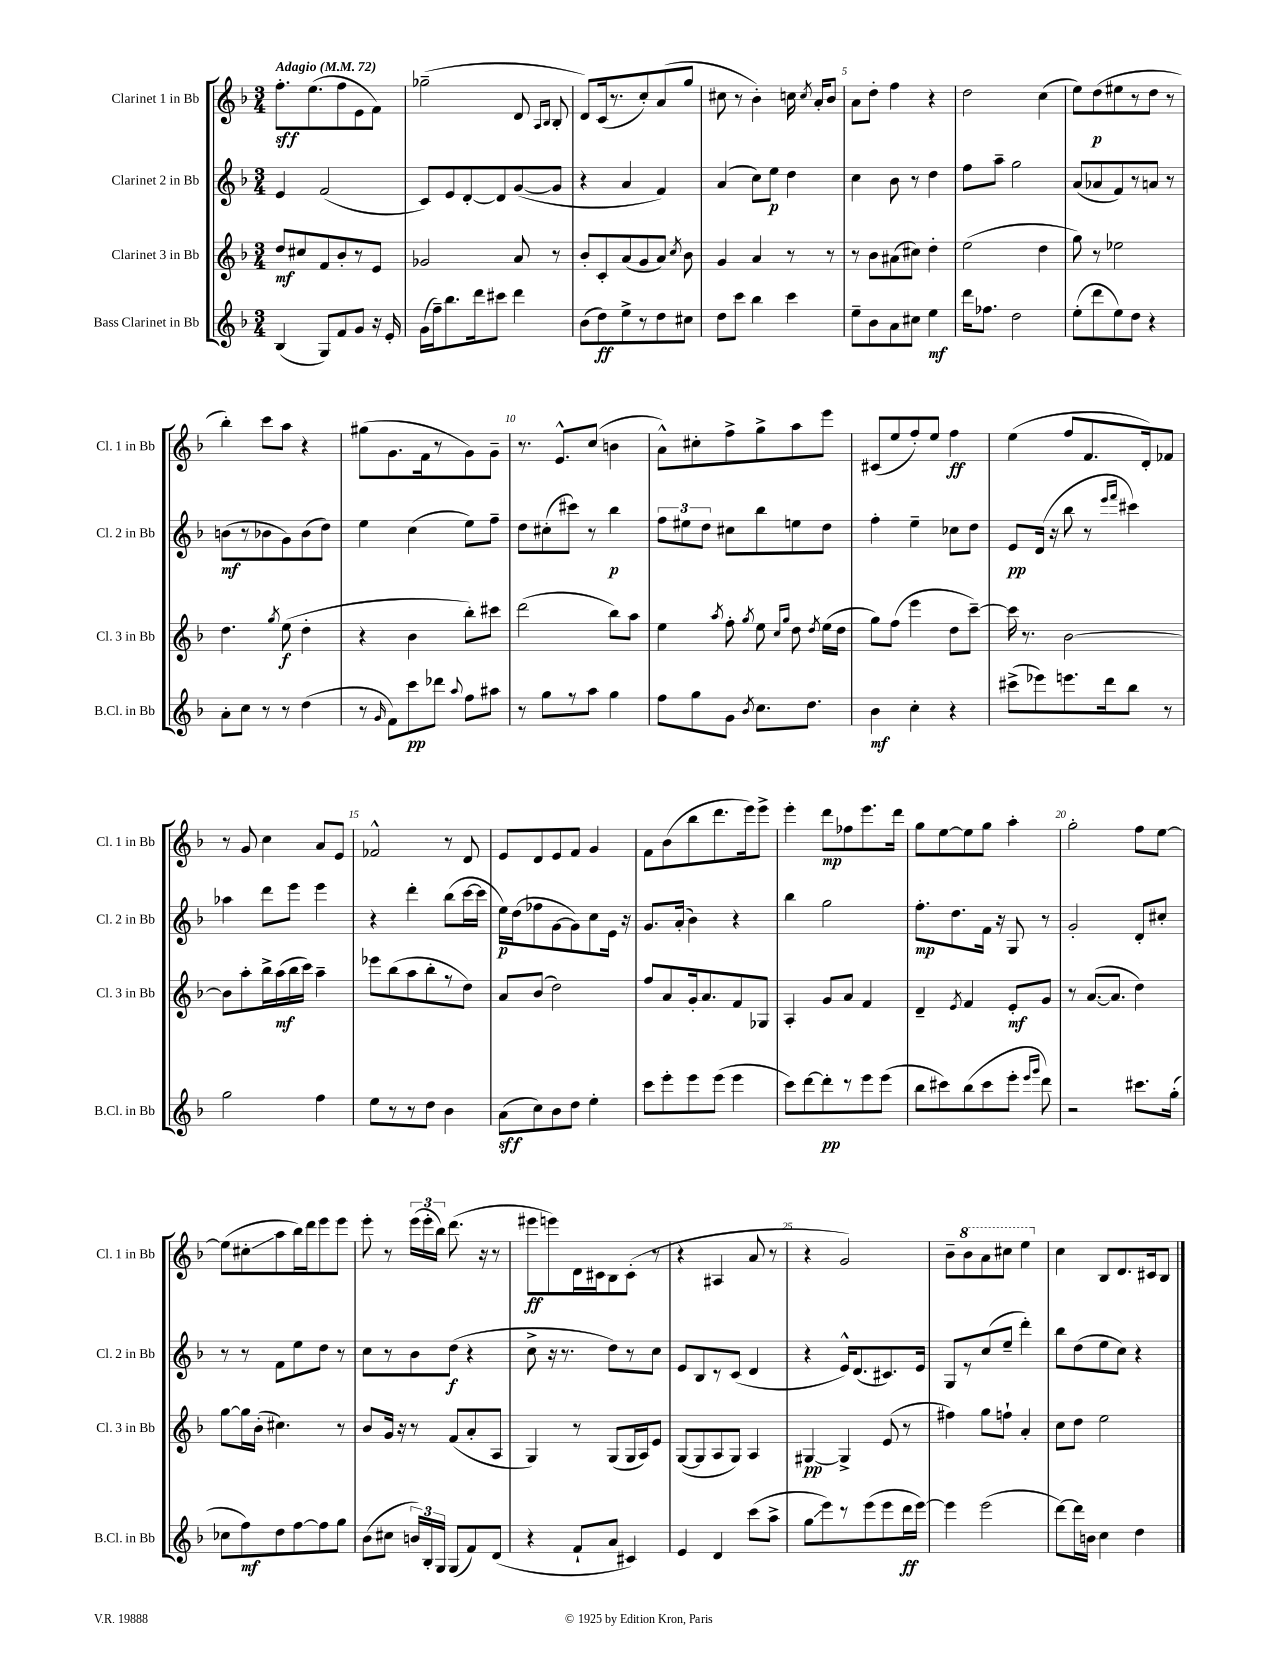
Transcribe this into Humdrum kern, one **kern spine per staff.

**kern	**kern	**kern	**kern
*staff4	*staff3	*staff2	*staff1
*clefG2	*clefG2	*clefG2	*clefG2
*k[b-]	*k[b-]	*k[b-]	*k[b-]
*M3/4	*M3/4	*M3/4	*M3/4
*MM72	*MM72	*MM72	*MM72
(4B-	8dd	4e	8.ff'
.	8cc#	.	.
.	.	.	(8.ee
8G)	8f	(2f	.
8f	8b-'	.	8ff
8g	8r	.	8e
16r	8e	.	8f)
16e'	.	.	.
=	=	=	=
(16g	2g-	8c)	(2gg-~
16ff~)	.	.	.
8.bb-	.	8e	.
.	.	[8d'	.
16ddd	.	.	.
8ccc#	.	8d]	.
4ddd	8a	([8g	8d
.	.	.	16qqA
.	.	.	16qqB-
.	8r	8g]	8B-'
=	=	=	=
(8b-	8b-'	4r	8d)
8dd)	8c'	.	(16c
.	.	.	8.r
8ee^	(8a	4a	.
8r	8g	.	8cc')
8dd	8a)	4f)	(8a
.	8qcc	.	.
8cc#	8b-	.	8gg
=	=	=	=
8dd	4g	(4a	8cc#
8ccc	.	.	8r
4bb-	4a	8cc)	4b-')
.	.	8ee	.
4ccc	8r	4dd	16cc
.	.	.	8qcc
.	.	.	16a'
.	8r	.	8b-
=	=	=	=
8ee~	8r	4cc	8a
8b-	8b-	.	8dd'
8a	(8a#	8b-	4ff
8cc#	8cc#)	8r	.
4ee	4dd'	4dd	4r
=	=	=	=
16ddd	(2ee	8ff	2dd
8.ff-	.	.	.
.	.	8aa~	.
2dd	.	2gg	.
.	4dd	.	(4cc
=	=	=	=
(8ee'	8gg)	(8a	8ee)
8ddd	8r	8a-	(8dd
8ee)	2ee-	8f)	8ee#
8dd	.	8r	8r
4r	.	8a	8dd
.	.	8r	8r
=	=	=	=
8a'	4.dd	(8b	4bb-')
8cc	.	8r	.
8r	.	8b-	8ccc
.	8qgg	.	.
8r	(8ee	8g)	8aa
(4dd	4dd'	(8b-	4r
.	.	8dd)	.
=	=	=	=
8r	4r	4ee	(8gg#
16qqg	.	.	.
8f)	.	.	8.g
8ccc	4b-	(4cc	.
.	.	.	16f
8ddd-	.	.	8r
8qqaa	.	.	.
8ff	8bb-')	8ee)	8g)
8aa#	8ccc#	8ff~	8g~
=	=	=	=
8r	(2ddd	8dd	8.r
8gg	.	(8cc#'	.
.	.	.	8.e^^
8r	.	8ccc#)	.
8aa	.	8r	(8cc
4gg	8bb-)	4bb-	4b
.	8aa	.	.
=	=	=	=
8ff	4ee	12ff	8a^^)
.	.	12ee#	.
8gg	.	.	8cc#'
.	.	12dd	.
.	8qaa	.	.
8g	8ff'	8cc#	8ff^
8qb-	8qgg	.	.
8.cc	8ee	8bb-	8gg^
.	16qqcc	.	.
.	16qqgg	.	.
.	8dd	8ee	8aa
8.dd	.	.	.
.	8qdd	.	.
.	(16ee	8dd	8eee
.	16dd	.	.
=	=	=	=
4b-	8gg)	4ff'	(8c#
.	(8ff	.	8ee
4cc'	4eee	4ee~	8ff')
.	.	.	8ee
4r	8dd	8cc-	4ff
.	[8ccc~)	8dd	.
=	=	=	=
(8ccc#^	16ccc]	8e	(4ee
.	8.r	.	.
8eee-)	.	(16d	.
.	.	16r	.
8.eee	[2b-	8bb-	8ff
.	.	8r	8.f
16ddd	.	.	.
.	.	16qqeee	.
.	.	16qqfff	.
8bb-	.	4ccc#)	.
.	.	.	16d')
8r	.	.	8f-
=	=	=	=
2gg	8b-]	4aa-	8r
.	8aa'	.	8g
.	16bb-^	8ddd	4cc
.	(16aa	.	.
.	16bb-	8eee	.
.	16ccc)	.	.
4ff	4aa~	4eee	8a
.	.	.	8e
=	=	=	=
8ee	8eee-	4r	2f-^^
8r	(8bb-	.	.
8r	8aa	4ddd'	.
8dd	8bb-'	.	.
4b-	8r	(8bb-	8r
.	8dd)	[16ccc	8d
.	.	16ccc]	.
=	=	=	=
(8a	8a	16ee)	8e
.	.	(16dd	.
8cc)	(8b-	8ff-	8d
8b-	2dd)	[8g	8e
8dd	.	8g])	8f
4ee'	.	8cc	4g
.	.	16e	.
.	.	16r	.
=	=	=	=
8ccc	8ff	8.g	8f
8eee'	8a	.	(8b-
.	.	(16a'	.
8eee	16g'	4b-)	8bb-
.	8.a	.	.
(8eee	.	.	8.ddd
4eee	8f	4r	.
.	.	.	16eee)
.	8G-	.	8eee^
=	=	=	=
8ccc)	4A'	4bb-	4eee'
[8ddd	.	.	.
8ddd']	8g	2gg	8ddd
8r	8a	.	8ff-
8eee	4f	.	8.eee
(8eee	.	.	.
.	.	.	16ddd
=	=	=	=
8bb-	4d~	8.ff'	8gg
8ccc#)	.	.	[8ee
.	.	8.dd	.
.	8qe	.	.
(8bb-	4f	.	8ee]
8ccc#	.	16f	8gg
.	.	16r	.
8eee'	8e'	8G	4aa'
16qqeee	.	.	.
16qqggg	.	.	.
8ddd)	8g	8r	.
=	=	=	=
2r	8r	2g'	2gg'
.	([8.a	.	.
.	8.a]	.	.
8.ccc#	4dd)	8d'	8ff
.	.	8cc#'	[8ee
(16gg'	.	.	.
=	=	=	=
8cc-	[8gg	8r	(8ee]
8ff)	16gg]	8r	8cc#'
.	(16b-'	.	.
8dd	4.cc#)	8f	8aa
[8ff	.	8ee	16bb-)
.	.	.	16ddd
8ff]	.	8dd	8eee
8gg	8r	8r	8eee
=	=	=	=
(8b-	8b-	8cc	8eee'
8cc#	16g	8r	8r
.	16r	.	.
24b)	8r	8b-	(24eee
24B-'	.	.	24eee'
24G	.	.	24bb-)
(8G	(8f	(8dd	(8.ddd
8f)	8a'	4r	.
.	.	.	16r
(8d	8A	.	8r
=	=	=	=
4r	4G)	8cc^	8eee#
.	.	16r	8eee)
.	.	8.r	.
8f`	8r	.	16d
.	.	.	16c#
8a	(8G	8dd)	8B-
4c#)	16G	8r	(8c#'
.	16A)	.	.
.	8e	8cc	8r
=	=	=	=
4e	([8G	8e	4r
.	8G]	8B-	.
4d	8A	8r	4A#
.	8G)	(8c	.
(8ccc	4A	4d	8a
8aa^	.	.	8r
=	=	=	=
8gg	[4G#	4r	4r
8eee)	.	.	.
8r	4G#^]	16e^^)	2g)
.	.	(8.d	.
(8eee	.	.	.
8eee	(8e	8.c#)	.
16ddd	8r	.	.
[16eee)	.	16e	.
=	=	=	=
4eee]	4ff#)	8G	8b-~
.	.	8r	8bb-
(2eee	8gg	(8cc	8aa
.	8ff`	8ee~	8ccc#
.	4a'	4ddd')	4eee
=	=	=	=
[8ddd)	8cc	8bb-	4cc
16ddd]	8dd	(8dd	.
16b	.	.	.
4cc	2ee	8ee	8B-
.	.	8cc)	8.d
4dd	.	4r	.
.	.	.	16c#
.	.	.	8B-
==	==	==	==
*-	*-	*-	*-
